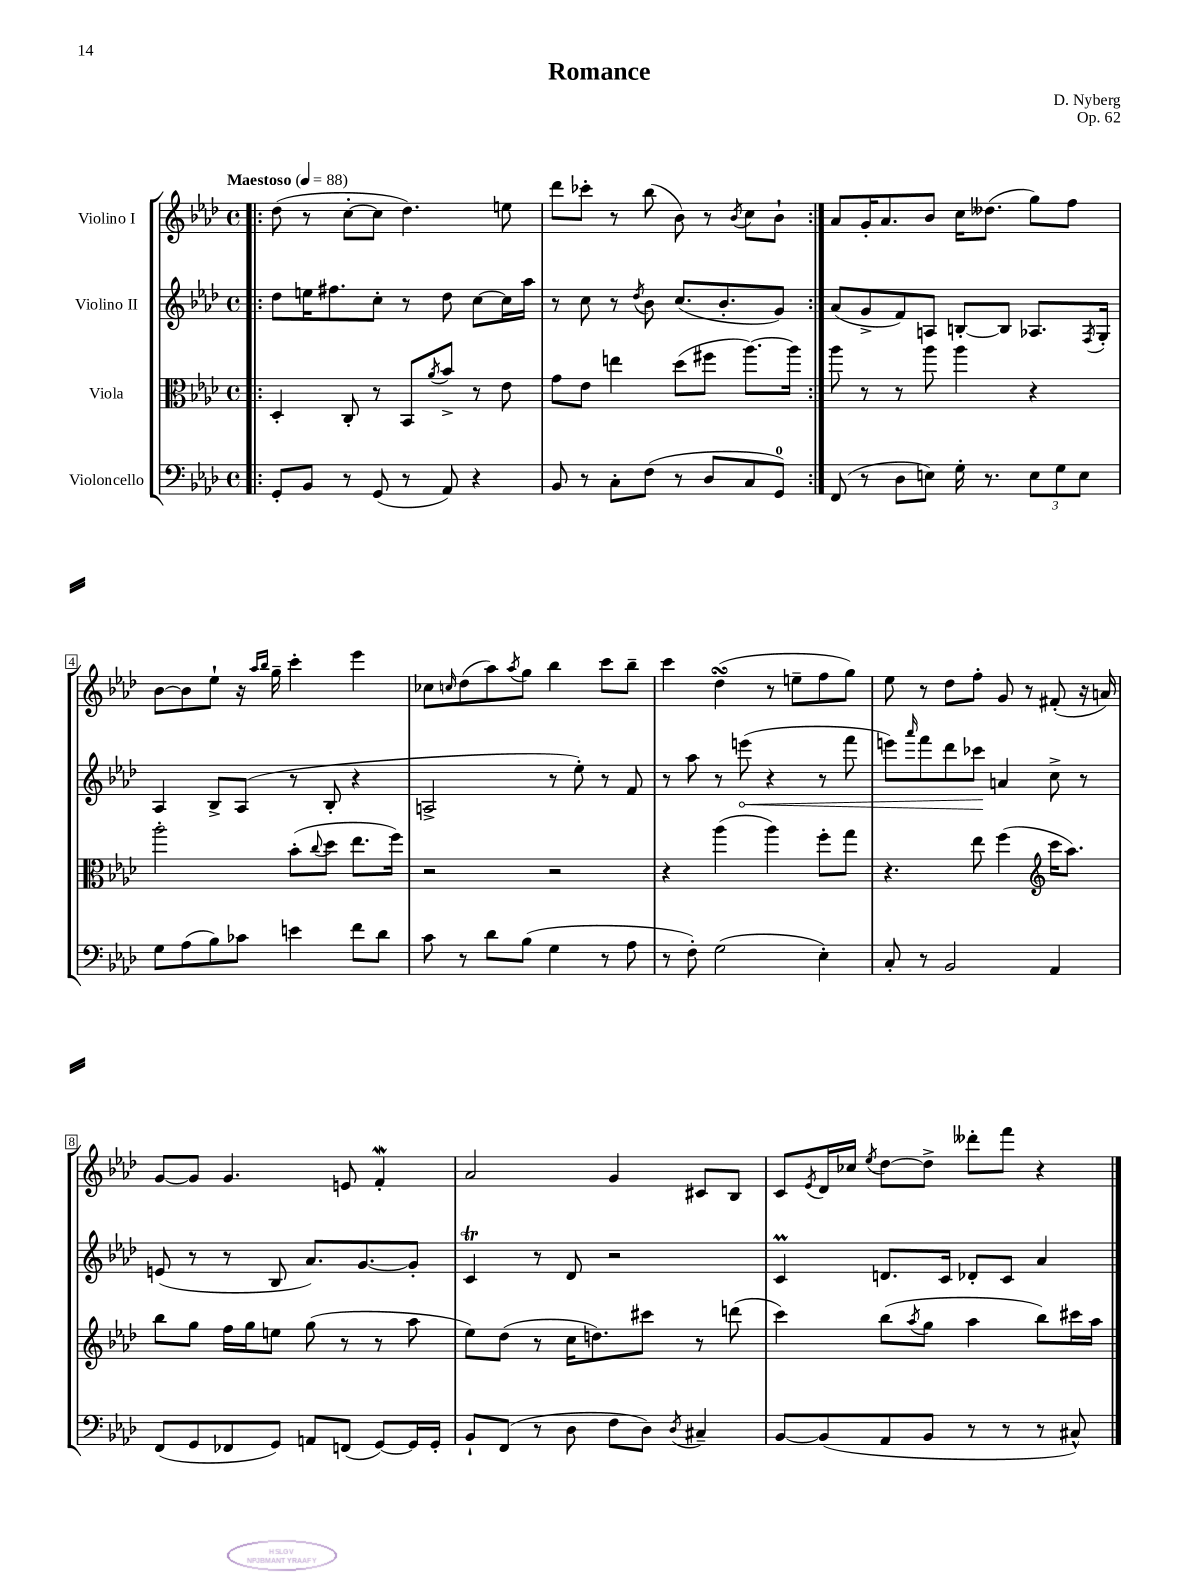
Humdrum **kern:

**kern	**kern	**kern	**kern
*staff4	*staff3	*staff2	*staff1
*clefF4	*clefC3	*clefG2	*clefG2
*k[b-e-a-d-]	*k[b-e-a-d-]	*k[b-e-a-d-]	*k[b-e-a-d-]
*M4/4	*M4/4	*M4/4	*M4/4
*met(c)	*met(c)	*met(c)	*met(c)
*MM88	*MM88	*MM88	*MM88
=!|:	=!|:	=!|:	=!|:
8GG'	4D-'	8dd-	(8dd-
8BB-	.	16ee	8r
.	.	8.ff#	.
8r	8C'	.	[8cc'
(8GG	8r	8cc'	8cc]
8r	8BB-	8r	4.dd-)
.	8qa-	.	.
8AA-)	8b-^	8dd-	.
4r	8r	[8cc	.
.	8e-	16cc]	8ee
.	.	16aa-	.
=	=	=	=
8BB-	8g	8r	8ddd-
8r	8e-	8cc	8ccc-'
8C'	4ee	8r	8r
.	.	8qdd-	.
(8F	.	8b-	(8bb-
8r	(8dd-	(8.cc	8b-)
8D-	8ff#	.	8r
.	.	8.b-'	.
.	.	.	8qb-
8C	[8.aa-)	.	8cc
8GG)	.	8g)	8b-`
.	16aa-]	.	.
=:|!	=:|!	=:|!	=:|!
(8FF	8aa-	(8a-	8a-
8r	8r	8g^	16g'
.	.	.	8.a-
8D-	8r	8f)	.
8E)	8aa-	8A	8b-
16G'	4aa-	[8B'	16cc
8.r	.	.	(8.dd--
.	.	8B]	.
12E	4r	8.A-	8gg)
12G	.	.	.
.	.	.	8ff
12E	.	.	.
.	.	8qF	.
.	.	16G'	.
=	=	=	=
8G	2aa-'	4A-	[8b-
(8A-	.	.	8b-]
8B-)	.	8B-^	8ee-`
8c-	.	(8A-	16r
.	.	.	16qqaa-
.	.	.	16qqbb-
.	.	.	16gg~
4e	(8b-'	8r	4ccc'
.	8qqcc	.	.
.	8dd-	8B-'	.
8f	8.ee-	4r	4eee-
8d-	.	.	.
.	16ff)	.	.
=	=	=	=
8c	2r	2A^	8cc-
.	.	.	16qqcc
8r	.	.	(8dd-
8d-	.	.	8aa-)
.	.	.	8qaa-
(8B-	.	.	8gg
4G	2r	8r	4bb-
.	.	8ee-')	.
8r	.	8r	8ccc
8A-	.	8f	8bb-~
=	=	=	=
8r	4r	8r	4ccc
8F')	.	8aa-	.
(2G	(4aa-	8r	(4dd-
.	.	(8eee	.
.	4aa-)	4r	8r
.	.	.	8ee~
4E-')	8ff'	8r	8ff
.	8gg	8fff	8gg)
=	=	=	=
8C'	4.r	8eee)	8ee-
.	.	16qqaaa-	.
8r	.	8fff	8r
2BB-	.	8ddd-	8dd-
.	8ee-	8ccc-	8ff'
.	(4ff	4a	8g
.	.	.	8r
*	*clefG2	*	*
4AA-	16ccc	8cc^	(8f#'
.	8.aa-)	.	.
.	.	8r	16r
.	.	.	16a)
=	=	=	=
(8FF	8bb-	(8e	[8g
8GG	8gg	8r	8g]
8FF-	16ff	8r	4.g
.	16gg	.	.
8GG)	8ee	8B-	.
8AA	(8gg	8.a-)	.
(8FF	8r	.	8e
.	.	[8.g	.
[8GG)	8r	.	4f'
16GG]	8aa-	8g']	.
16GG'	.	.	.
=	=	=	=
8BB-`	8ee-)	4c	2a-
(8FF	(8dd-	.	.
8r	8r	8r	.
8D-	16cc	8d-	.
.	8.dd)	.	.
8F	.	2r	4g
8D-)	8ccc#	.	.
8qD-	.	.	.
4C#~	8r	.	8c#
.	(8ddd	.	8B-
=	=	=	=
[8BB-	4ccc)	4c	8c
.	.	.	8qe-
(8BB-]	.	.	16d-
.	.	.	16cc-
.	.	.	8qee-
8AA-	(8bb-	8.d	[8dd-
.	8qaa-	.	.
8BB-	8gg	.	8dd-^]
.	.	16c	.
8r	4aa-	8d-'	8ddd--'
8r	.	8c	8fff
8r	8bb-)	4a-	4r
8C#^^)	16ccc#	.	.
.	16aa-	.	.
==	==	==	==
*-	*-	*-	*-
